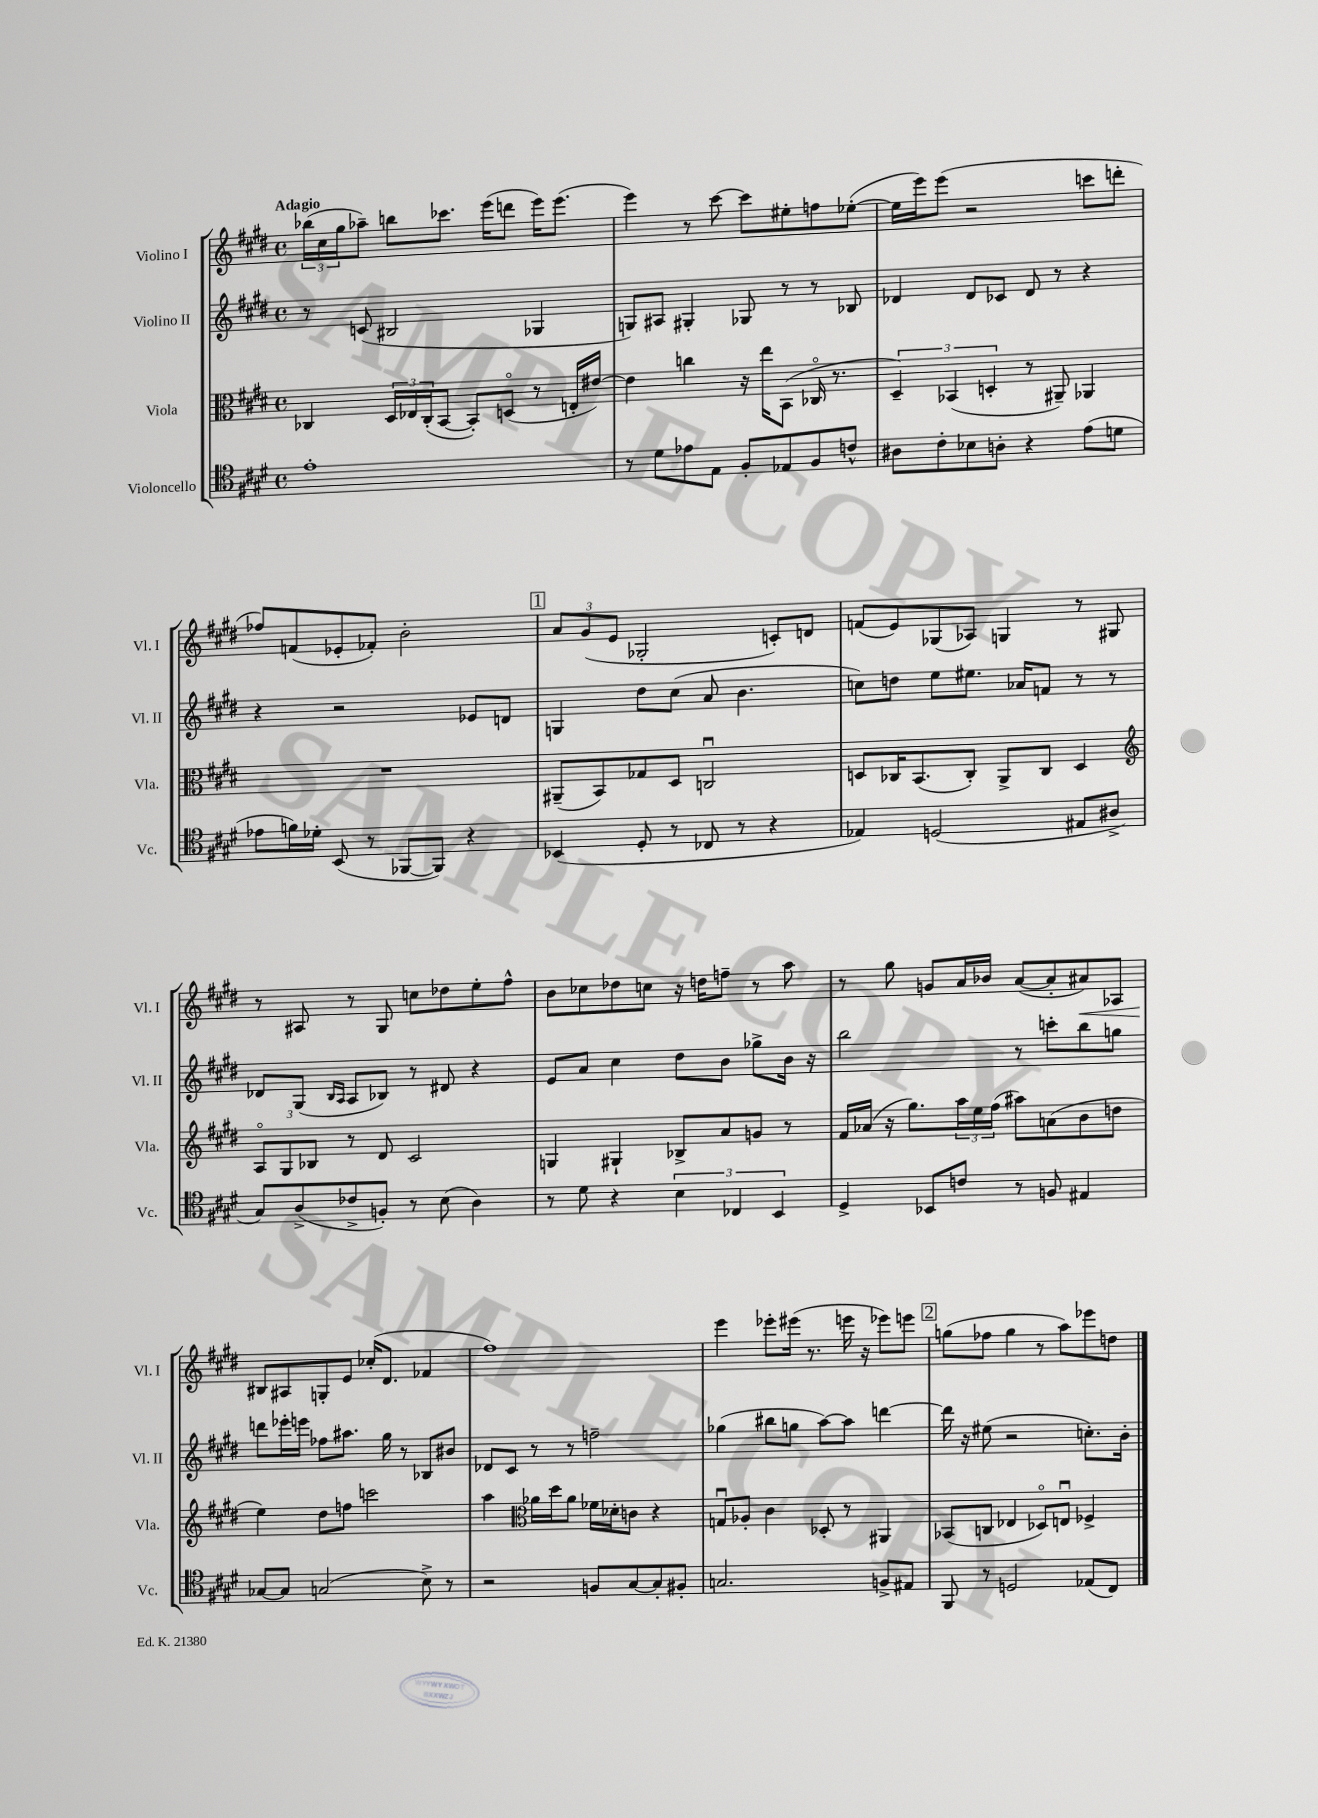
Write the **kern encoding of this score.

**kern	**kern	**kern	**kern	**dynam
*part4	*part3	*part2	*part1	*part1
*staff4	*staff3	*staff2	*staff1	*staff1
*I"Violoncello	*I"Viola	*I"Violino II	*I"Violino I	*
*I'Vc.	*I'Vla.	*I'Vl. II	*I'Vl. I	*
*clefC4	*clefC3	*clefG2	*clefG2	*
*k[f#c#g#d#]	*k[f#c#g#d#]	*k[f#c#g#d#]	*k[f#c#g#d#]	*
*M4/4	*M4/4	*M4/4	*M4/4	*
*met(c)	*met(c)	*met(c)	*met(c)	*
=1	=1	=1	=1	=1
!	!	!	!LO:TX:a:B:t=Adagio	!
1e'	4C-X/	8r	(24bb-X\LL	.
.	.	.	24cc#\	.
.	.	.	24gg#\J	.
.	.	(8cn/	8aa-X~\J)	.
.	24D#/LL	2B#X/	8bbn\L	.
.	24E-X/	.	.	.
.	(24C-'/J	.	.	.
.	[8BB/J	.	8.ccc-X\J	.
.	8BB'/L])	.	.	.
.	.	.	(16eee\KL	.
.	(8Dn/J	.	8dddn\J	.
.	8r	4G-X/	16eee\KL)	.
.	.	.	(8.eee\J	.
.	16En'/LL	.	.	.
.	[16e#X/JJ)	.	.	.
=2	=2	=2	=2	=2
8r	4e#\]	8Gn/L)	4eee\)	.
8d#\L	.	8A#X/J	.	.
8e-X\	4ccn\	4G#X'/	8r	.
8E\J	.	.	[8ccc#\	.
8F#'/L	16r	8G-X/	8ccc#\L]	.
.	16ee\KL	.	.	.
8E-X/	(8BB\J	8r	8ee#X'\	.
8F#/	16C-X/	8r	8ffn\	.
.	8.r	.	.	.
8cn^^/J	.	8B-X/	([8ee-X'\J	.
=3	=3	=3	=3	=3
8A#X\L	6D#~/)	4d-X/	16ee-\LL]	.
.	.	.	16eee\J)	.
8c#'\	.	.	(8eee\J	.
.	(6BB-X/	.	.	.
8B-X\	.	8d-/L	2r	.
.	6Dn'/	.	.	.
8An'\J	.	8c-X/J	.	.
4r	8r	8d-/	.	.
.	8AA#X~/)	8r	.	.
(8e\L	4AA-X/	4r	8cccn\L	.
8dn\J	.	.	8dddn'\J	.
!!LO:LB:g=z
=4	=4	=4	=4	=4
8e-X\L	1r	4r	8ff-X/L)	.
16fn\L)	.	.	(8fn/	.
16d-X'\JJ	.	.	.	.
(8BB/	.	2r	8e-X'/	.
8r	.	.	8f-X'/J)	.
[8FF-X/L	.	.	2b'\	.
8FF-/J])	.	.	.	.
4r	.	8e-X/L	.	.
.	.	8dn/J	.	.
!!LO:REH:place=s1:t=1
=5	=5	=5	=5	=5
(4BB-X/	(8AA#X~/L	4Gn/	12a/L	.
.	.	.	(12g#/	.
.	8BB/)	.	.	.
.	.	.	12e/J	.
8D#'/	8G-X/	8dd#\L	2G-X'/	.
8r	8D#/J	(8cc#\J	.	.
8C-X/	2Cnu/	8a/	.	.
8r	.	4.b\	.	.
4r	.	.	8cn'/L)	.
.	.	.	8dn/J	.
=6	=6	=6	=6	=6
4E-X/)	8Dn/L	8ccn\L)	(8fn/L	.
.	16C-X/K	8ddn\J	8e/)	.
.	(8.BB/	.	.	.
(2Dn/	.	8ee\L	(8G-X/	.
.	8C-'/J)	8.ee#X\J	8A-X/J)	.
.	8AA^/L	.	4Gn/	.
.	.	16a-X/KL	.	.
.	8C-/J	8fn/J	.	.
8E#X/L	4D/	8r	8r	.
8A#X^/J	.	8r	8G#X/	.
!!LO:LB:g=z
=7	=7	=7	=7	=7
*	*clefG2	*	*	*
8G#/L)	12A/L	8d-X/L	8r	.
.	12G#/	.	.	.
(8A^/	.	(8G#/J	8A#X/	.
.	12B-X/J	.	.	.
.	.	16qqB/LL	.	.
.	.	16qqA/JJ	.	.
8c-X^/	8r	8A/L	8r	.
8Fn'/J)	8d#/	8B-X/J)	8G#/	.
8r	2c#/	8r	8ccn\L	.
(8B\	.	8d#X/	8dd-X\	.
4A\)	.	4r	8ee'\	.
.	.	.	8ff#^^\J	.
=8	=8	=8	=8	=8
8r	4Gn/	8e/L	8b\L	.
8d#\	.	8a/J	8cc-X\	.
4r	4G#X`/	4cc#\	8dd-X\	.
.	.	.	8ccn\J	.
6B\	8B-X^/L	8dd#\L	16r	.
.	.	.	16ddn\KL	.
.	8a/	8b\J	8ffn~\J	.
6C-X/	.	.	.	.
.	8gn/J	8gg-X^\L	8r	.
6BB/	.	.	.	.
.	8r	16b\Jk	8aa\	.
.	.	16r	.	.
=9	=9	=9	=9	=9
4D#^/	16f#/LL	2bb\	8r	.
.	(16a-X/JJ	.	.	.
.	16r	.	8gg#\	.
.	8.gg#\L)	.	.	.
8BB-X/L	.	.	8gn/L	.
8cn/J	24aa\L	.	16a/L	.
.	24ee\	.	.	.
.	.	.	16b-X/JJ	.
.	(24ff#\JJ	.	.	.
8r	8aa#X\L)	8r	([8a/L	.
8Fn/	(8an\	8cccn'\L	8a'/]	.
!	!	!	!	!LO:HP:b
4E#X/	8b\	8bb\	8a#X/)	<
.	8ddn\J	8ggn\J	8A-X/J	.
!!LO:LB:g=z
=10	=10	=10	=10	=10
[8G-X/L	4ee\)	8dddn\L	8B#X/L	.
8G-/J]	.	16eee-X'\L	8A#X/	[
.	.	16eeen\JJ	.	.
(2Gn/	8dd#\L	8ff-X\L	8Gn'/	.
.	8ffn\J	8.aa#X\J	8e/J	.
.	2cccn\	.	(16cc-X'/KL	.
.	.	16gg#\	8.d#/J	.
.	.	8r	.	.
8B^\)	.	8B-X/L	4f-X/	.
8r	.	8b#X/J	.	.
=11	=11	=11	=11	=11
2r	4aa\	8d-X/L	1ff#)	.
.	.	8c#/J	.	.
*	*clefC3	*	*	*
.	16a-X\LL	8r	.	.
.	16dd#\J	.	.	.
.	8a-\J	8r	.	.
8Fn/L	16f-X\LL	2ffn~\	.	.
.	16d-X'\J	.	.	.
[8G#/	8cn\J	.	.	.
8G#'/]	4r	.	.	.
8F#X'/J	.	.	.	.
=12	=12	=12	=12	=12
2.Gn/	8Gnu/L	(4gg-X\	4eee\	.
.	8A-X'/J	.	.	.
.	4c#\	8bb#X\L	8eee-X'\L	.
.	.	8ggn\J	(16eee#X\Jk	.
.	.	.	8.r	.
.	8D-X'/	[8aa\L)	.	.
.	8r	8aa\J]	16eeen\	.
.	.	.	16r	.
8Fn^/L	4AA#X/	[4dddn\	8eee-X\L)	.
8E#X/J	.	.	8eeen\J	.
!!LO:REH:place=s1:t=2
=13	=13	=13	=13	=13
8FF#/	(8BB-X/L	16ddd\]	(8ggn\L	.
.	.	16r	.	.
8r	8Cn/J	(8ee#X\	8ff-X\J	.
2Dn/	4E-X/	2r	4gg\	.
.	8D-X/L)	.	8r	.
.	8Enu/J	.	8aa\L)	.
(8E-X/L	4F-X^/	8.ccn'\L)	8eee-X\	.
8C#/J)	.	.	8ddn\J	.
.	.	16b'\Jk	.	.
==	==	==	==	==
*-	*-	*-	*-	*-
